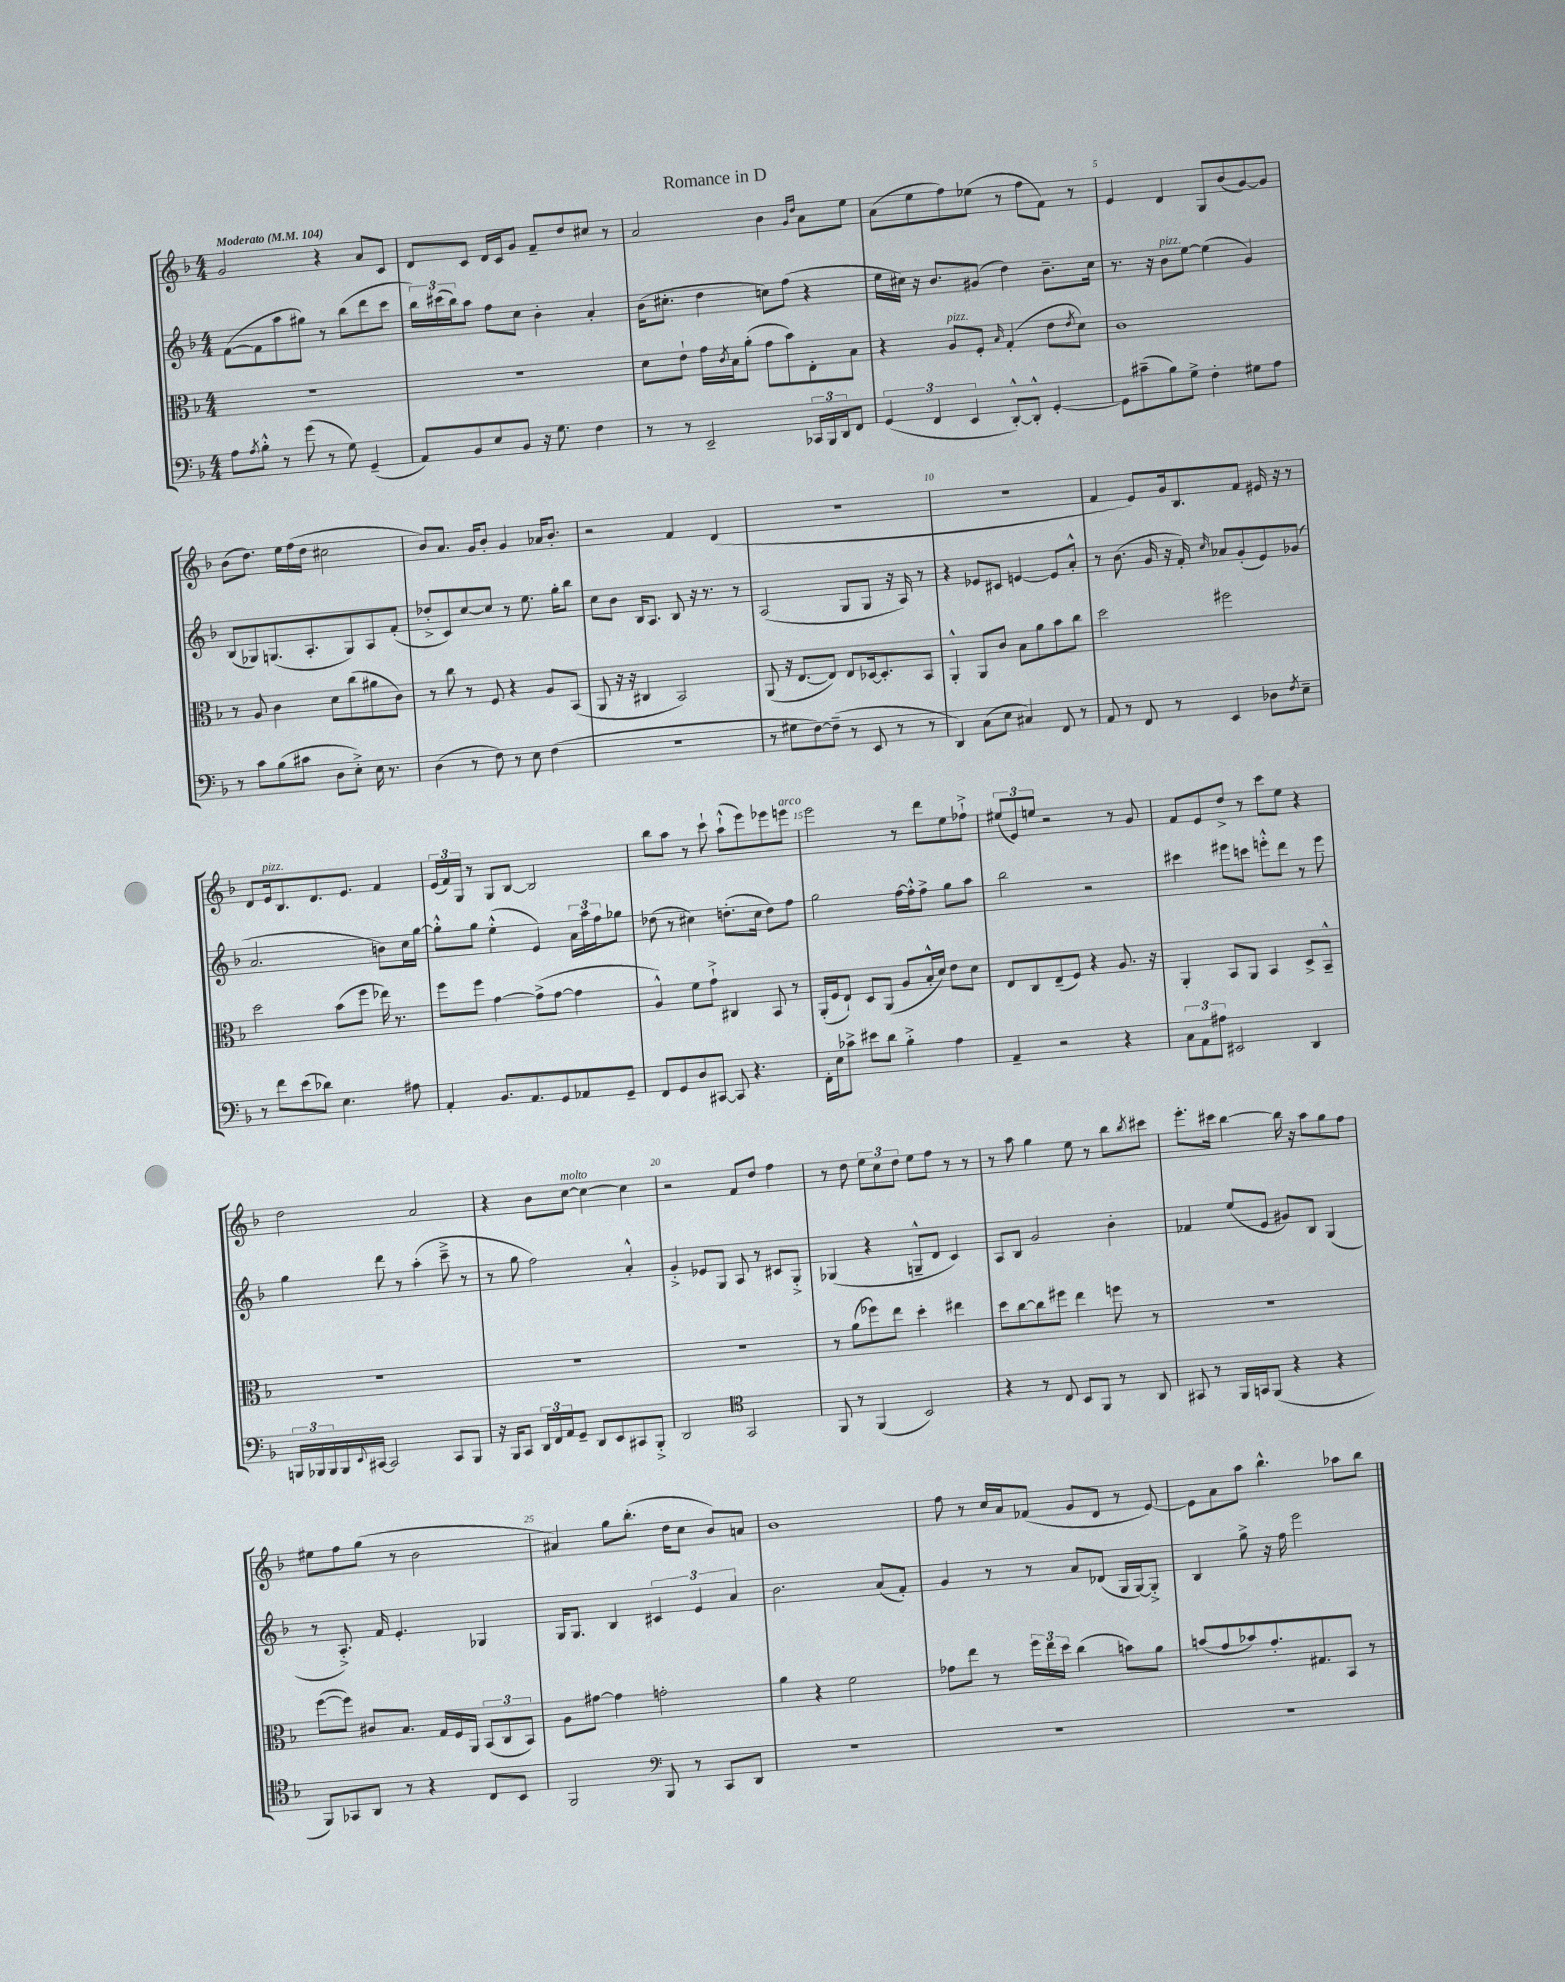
\header { title = "Romance in D" }
<<
\new StaffGroup <<
\new Staff = "s0" {
    \clef treble \key f \major \numericTimeSignature \time 4/4 \tempo "Moderato" 4 = 104
    g'2 r4 a'8 c'8 |
    d'8 c'8 d'16 c'16 g'8 f'8-- d''8 cis''8 r8 |
    a'2 bes'4 \grace { g'16 d''16 } a'8 e''8 |
    a'8( e''8 f''8) ees''8( r8 f''8 f'8) r8 |
    e'4 d'4 g8 bes'8( g'8~) g'8 |
    bes'8( d''8.) e''16 f''16( d''16 cis''2 |
    bes'8) a'8. g'16 bes'8-. g'4 aes'16 bes'8.-. |
    r2 f'4 d'4( |
    R1 |
    R1 |
    f'4 e'8) g'16 bes8. f'8 eis'16 r16 r8 |
    d'8 e'16^\markup { \italic "pizz." } bes8. d'8. e'8. f'4 |
    \tuplet 3/2 { e'16( f'16) g16 } r8 g8 bes8~ bes2 |
    bes''8 a''8 r8 c'''8-! a''8-!-^( e'''8) ees'''8 e'''8^\markup { \italic "arco" } |
    e'''2 r8 d'''8 e''8 fes''8-!-> |
    \tuplet 3/2 { eis''8( e'8) e''8 } r2 r8 g'8 |
    f'8 e'8 d''8-> r8 c'''8 e''8 r4 |
    d''2 a'2 |
    r4 bes'8 c''8~^\markup { \italic "molto" } c''4~ c''4 |
    r2 f'8 d''8 f''4 |
    r8 d''8 \tuplet 3/2 { e''8 c''8 d''8 } e''8 f''8 r8 r8 |
    r8 a''8 g''4 e''8 r8 bes''8 \acciaccatura { bes''8 } cis'''8 |
    e'''8.-. cis'''16 bes''4~ bes''16 r16 a''8 g''8 f''8 |
    eis''8 f''8 g''8( r8 bes'2 |
    ais'4) g''8 bes''8.-.( d''16 c''8 bes'8) a'8 |
    bes'1 |
    f''8 r8 c''16 a'16 fes'8( g'8 d'8 r8 e'8~) |
    e'8 a'8 a''8 bes''4.-^ aes''8 bes''8 \bar "|." |
}
\new Staff = "s1" {
    \clef treble \key f \major \numericTimeSignature \time 4/4
    f'8~( f'8 a''8 gis''8) r8 bes''8( d'''8 c'''8 |
    \tuplet 3/2 { bes''16) cis'''16( bes''16) } a''8 f''8 c''8 bes'4-. a'4-. |
    bes'16( cis''8.-. d''4 c''8) f''8( r4 |
    e''16 cis''16) r16 bes'8. gis'8( d''4) bes'8.-- cis''16 |
    r8. r16 bes'8^\markup { \italic "pizz." } e''8~ e''4( g'4) |
    bes8( ges8) g8.( a8.-. g8) a8 f'8-.( |
    des''8-.-> c'8) c''8~ c''8 r8 e''8. g''16-. bes''8 |
    c''8 bes'8 bes16 a8. bes8 r16 r8. r8 |
    a2( g8 g8 r16 a16) r8 |
    r4 ees'8 cis'8 e'4~ e'8 a'8-.-^ |
    r8 bes'8.( g'16 r16 f'16-.) \grace { c''16 } aes'8 g'8-.( e'8) ges'8( |
    a'2. b'8) c''16 g''16~ |
    g''8-.-^ g''8 e''4-.-^( e'4) \tuplet 3/2 { a'16 a''16 f''16 } ges''8 |
    des''8( r8 cis''4) d''8.-.( cis''16 d''8) f''8 |
    g''2 f''16~ f''16-.-^ f''8-> g''8 a''8 |
    bes''2 r2 |
    cis'''4 eis'''8 c'''8 e'''8-.-^ d'''8 r8 e'''8 |
    g''4 d'''8 r8 a''4-.( c'''8---> r8 |
    r8 g''8 f''2) a'4-.-^ |
    g'4-.-> ees'8 g8 a8 r8 cis'8 g8-.-> |
    ges4( r4 g8---^ d'8 c'4) |
    a8 bes8 g'2 bes'4-. |
    fes'4 e''8( e'8 gis'8) bes8 g4( |
    r8 a8.-.->) f'16 e'4.-. ges4 |
    g16 g8. bes4 \tuplet 3/2 { cis'4 e'4 a'4 } |
    bes'2. a'8( f'8-.) |
    g'4 r8 r8 a'8 des'8( g16 g16~) g8-.-> |
    bes4 g''8-> r16 f''16 e'''2 \bar "|." |
}
\new Staff = "s2" {
    \clef alto \key f \major \numericTimeSignature \time 4/4
    R1 |
    R1 |
    d'8 e'8-! g'16 \acciaccatura { c'8 } bes16 a'8-.( g'8 bes'8) e8-. bes8 |
    r4 a8^\markup { \italic "pizz." } f8-. \grace { bes16 } g4-.( e'8 \acciaccatura { e'8 } d'8) |
    c'1 |
    r8 a8 c'4 d'8 c''8( ais'8 c'8) |
    r8 c''8 r8 f8 r4 a8 bes,8( |
    a,8 r16 r16 cis4 bes,2) |
    a,8( r16 e8.~ e8) e8 des16~ des8.-. bes,8 |
    a,4-.-^ a,8 c'8 bes8 a'8 bes'8 c''8 |
    d''2 fis''2 |
    d''2 bes'8( f''8 ees''16) r8. |
    f''8 f''8 g'4~ g'8->( g'8~ g'4 |
    a4-^) f'8 g'8-!-> cis4 bes,8 r8 |
    a,16-.( f16 e8-!) d8 a,8( a8 bes16-.-^ d'16) e'8 d'8 |
    e8 c8 e8--( f8) r4 a8. r16 |
    a,4-. bes,8 a,8 bes,4 d8-> bes,8---^ |
    R1 |
    R1 |
    R1 |
    r8 a'8( fes''8) e''8 d''4-. eis''4 |
    d''8 c''8~ c''8 fis''8 e''4 f''8 r8 |
    R1 |
    f''8~( f''8) cis'8 bes8. g16 f16 a,16 \tuplet 3/2 { bes,8( c8 bes,8) } |
    a8 gis'8~ gis'4 g'2-. |
    a'4 r4 f'2 |
    ges'8 e''8 r8 \tuplet 3/2 { f''16 e''16 d''16 } c''4( b'8) a'8 |
    b'8( g'8 bes'8) g'8.-. gis8. bes,8 r8 \bar "|." |
}
\new Staff = "s3" {
    \clef bass \key f \major \numericTimeSignature \time 4/4
    a8 \acciaccatura { a8 } bes8-.-^ r8 g'8( r8 g8) g,4--( |
    a,8) bes,8 e8 bes,8 r16 g8. f4 |
    r8 r8 e,2-- \tuplet 3/2 { ces,16 bes,,16 d,16 } f,8 |
    \tuplet 3/2 { g,4( f,4 e,4 } d,8~-.-^) d,8-.-^ g,4~-. |
    g,8 cis'8--( bes8) g8-> f4-. gis8 a8 |
    r8 c'8 bes8( cis'8 d8 e8-.->) e16 r8. |
    d4( r8 f8) r8 e8 f4( |
    R1 |
    r8 gis8 f8~) f8--( r8 e,8 r8 r8 |
    d,4) c8( e8 cis4) f,8 r8 |
    a,8 r8 f,8 r8 e,4 des8 \acciaccatura { f8 } e8-- |
    r8 f'8 e'8( des'8) e4. ais8 |
    a,4-. bes,8. a,8. g,8 aes,8 g,8-- |
    f,8 g,8 d8 cis,8~ cis,8 r4. |
    f,16-. e16 ces'8-> eis'8 d'8 bes4-.-> a4 |
    a,4-- r2 r4 |
    \tuplet 3/2 { c8 a,8 ais8 } eis,2 d,4 |
    \tuplet 3/2 { b,,16 bes,,16 bes,,16 } bes,,16 \appoggiatura { e,8 } cis,16~ cis,2 cis,8 bes,,8 |
    r16 bes,,16 c,8 \tuplet 3/2 { d,16 f,16 a,16 } g,8-- d,8 e,8 cis,8 bes,,8-.-> |
    d,2 \clef tenor g,2 |
    f,8 r8 f,4( bes,2) |
    r4 r8 c8 bes,8 f,8 r8 a,8 |
    gis,8 r8 f,16 g,16 f,8( r4 r4 |
    f,8) ges,8 a,8 r8 r4 c8 bes,8 |
    f,2 \clef bass bes,,8 r8 c,8 d,8 |
    R1 |
    R1 |
    R1 \bar "|." |
}
>>
>>
\layout { \context { \Score \override BarNumber.break-visibility = ##(#f #t #t) barNumberVisibility = #(every-nth-bar-number-visible 5) } }
